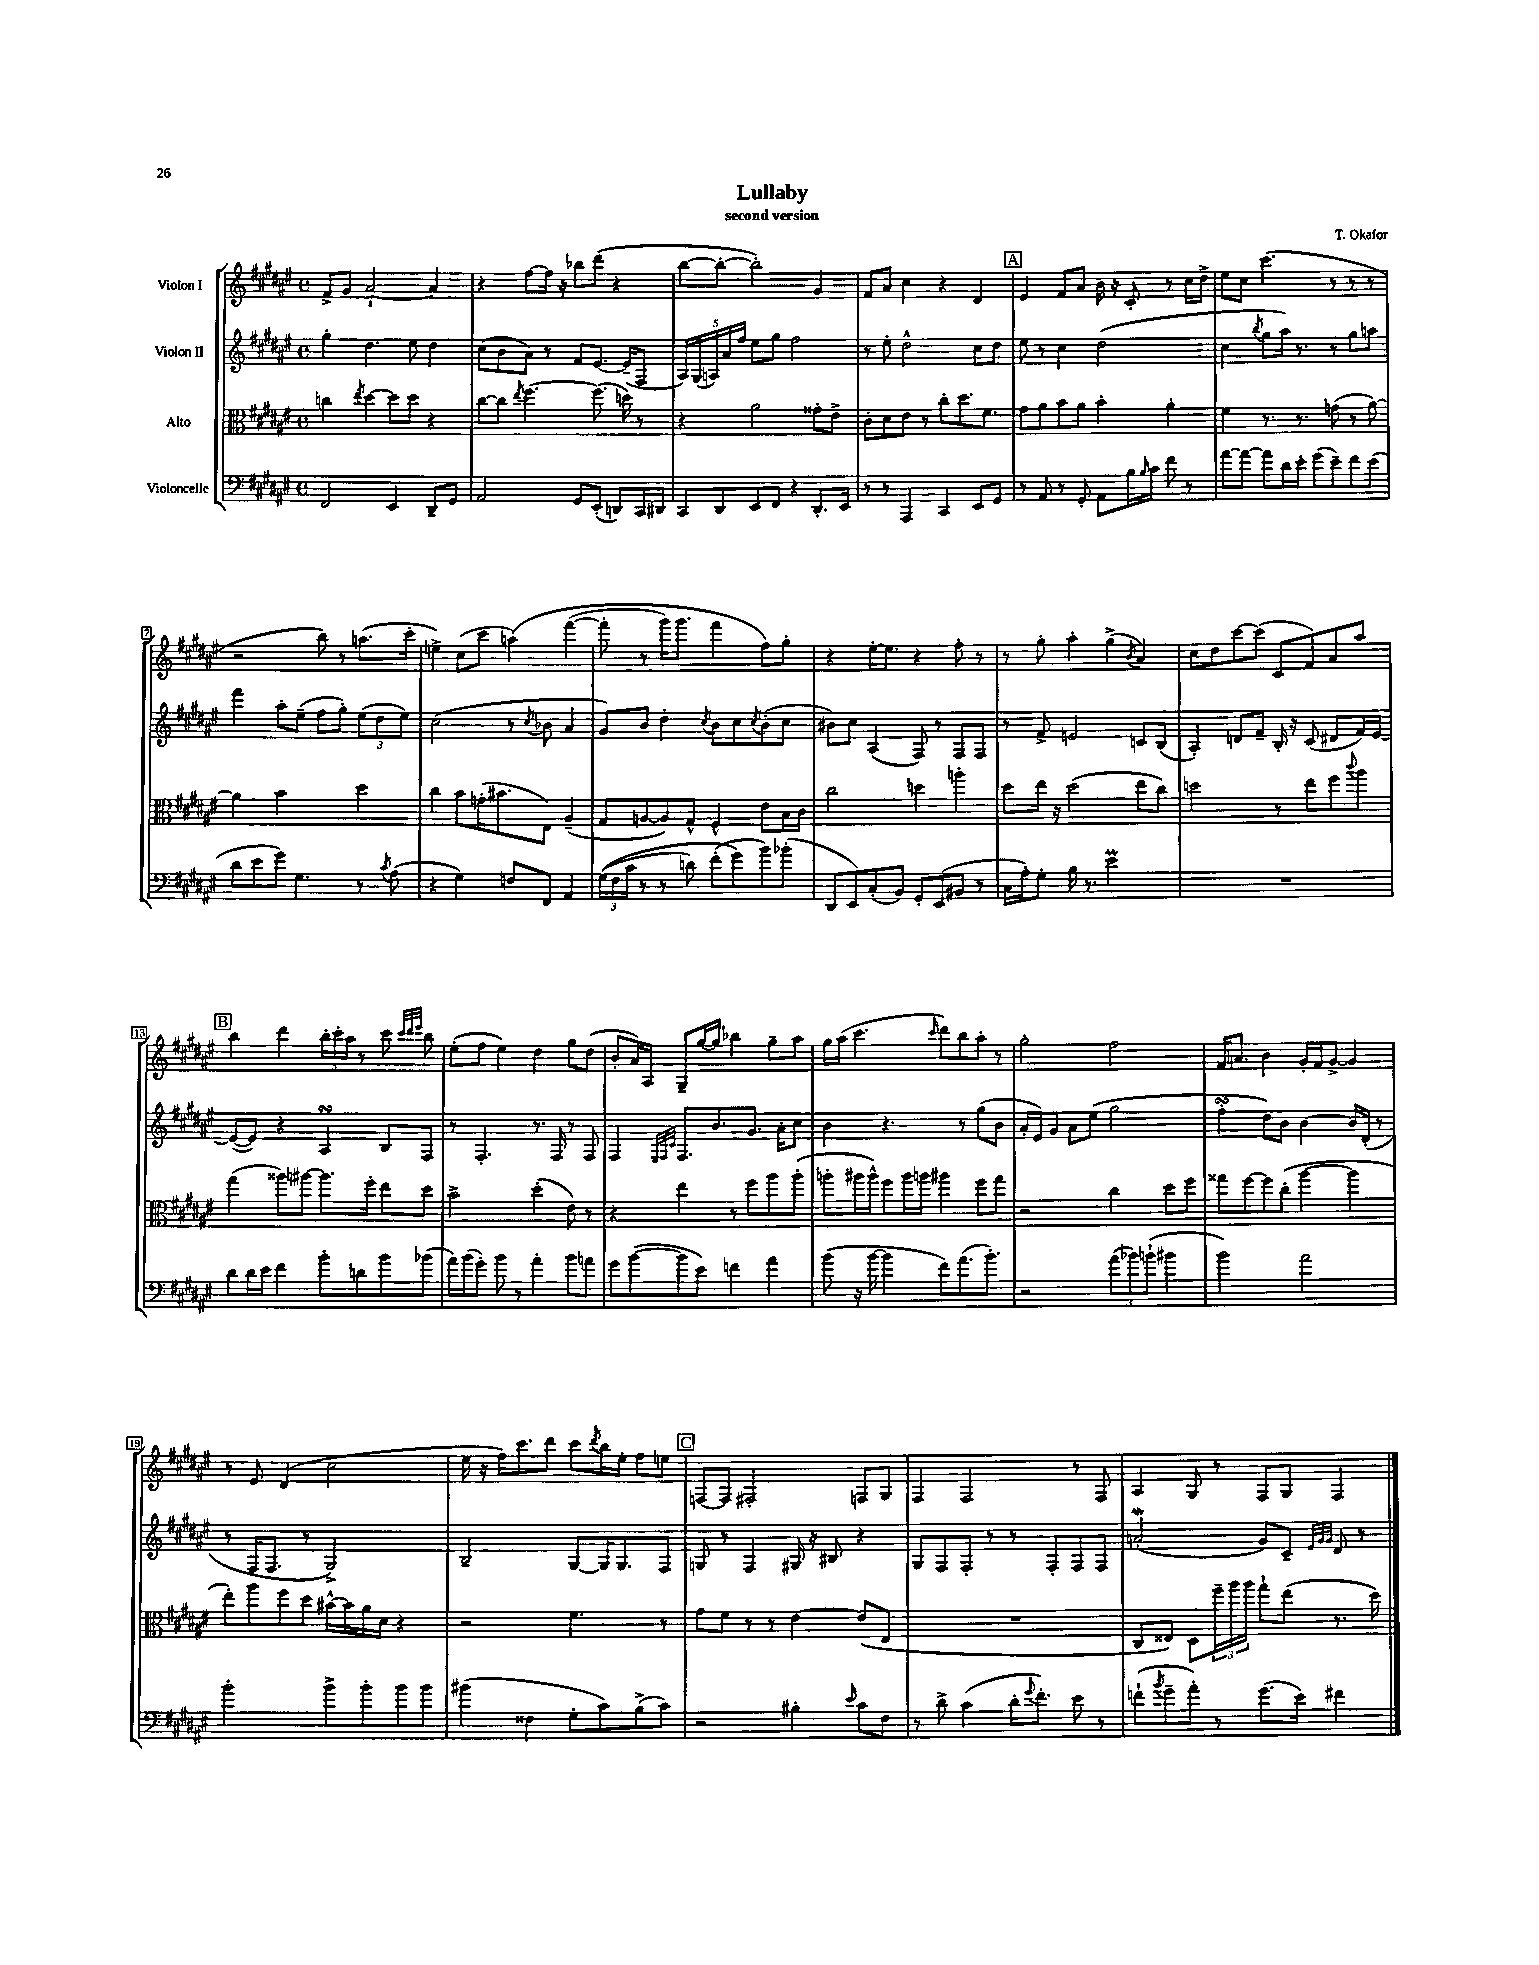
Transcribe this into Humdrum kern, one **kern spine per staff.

**kern	**kern	**kern	**kern
*staff4	*staff3	*staff2	*staff1
*clefF4	*clefC3	*clefG2	*clefG2
*k[f#c#g#d#a#e#]	*k[f#c#g#d#a#e#]	*k[f#c#g#d#a#e#]	*k[f#c#g#d#a#e#]
*M4/4	*M4/4	*M4/4	*M4/4
*met(c)	*met(c)	*met(c)	*met(c)
2FF#	4cc	4gg#'	8f#^
.	.	.	8g#
.	8qee#	.	.
.	[4dd#	4.dd#	[2a#`
4EE#	8dd#]	.	.
.	8dd#	8ee#	.
8DD#~	4r	4dd#	4a#]
8GG#	.	.	.
=	=	=	=
2AA#	[8cc#	(8cc#	4r
.	8cc#]	8b	.
.	8qee#	.	.
.	[4.ff#	8a#)	[8ff#
.	.	8r	16ff#]
.	.	.	16r
8GG#	.	8f#	8bb-
(8EE#'	(8.ff#]	[8.e#	(8ddd#
8DD)	.	.	4r
.	16dd)	(16e#~]	.
16CC#	8r	8F#	.
16DD#	.	.	.
=	=	=	=
8CC#	4r	20A#)	[8bb
.	.	(20G#	.
.	.	20A)	.
8DD#	.	.	8bb'_
.	.	20a#	.
.	.	20ff#	.
8EE#	2a#	8ee#	2bb'])
8FF#	.	8gg#	.
4r	.	2ff#	.
8.DD#'	8g##'	.	4g#
.	8e#^	.	.
16EE#	.	.	.
=	=	=	=
8r	8c#'	8r	8f#
8r	8d#	8ee#'	8a#
4AAA#	8e#	2dd#^^	4cc#
.	8r	.	.
4CC#	8cc#'	.	4r
.	8.dd#	.	.
8EE#	.	8cc#	4d#
.	8.f#	.	.
8GG#	.	8dd#	.
=	=	=	=
8r	8g#	8ee#	4e#
8AA#	8a#	8r	.
8r	8b	4cc#	8f#
8GG#'	8a#	.	8a#
8AA#	4b'	(2dd#	16b
.	.	.	16r
16B	.	.	8c#'
16qqB	.	.	.
16c#	.	.	.
8f#	4a#'	.	8r
8r	.	.	16cc#
.	.	.	16dd#^
=	=	=	=
[8a#	4f#	4cc#	8ee#
8a#_	.	.	8cc#
.	.	8qbb	.
8a#]	8.r	8gg#	(4.ccc#
16d#	.	16aa#)	.
16e#'	8.r	8.r	.
(8g#	.	.	.
8e#~)	(8g	8r	8r
8f#	8r	8gg#	8r
(8e#	[8a#)	8aa	8r
=	=	=	=
8d#	4a#]	4fff#	2r
8e#	.	.	.
8g#)	2b	8aa#'	.
4.G#	.	(8ee#~	.
.	.	8ff#	8bb)
.	.	8gg#')	8r
8r	4dd#	(12ee#	(8.aa
.	.	12dd#	.
8qc#	.	.	.
(8A#	.	.	.
.	.	12ee#)	.
.	.	.	16ccc#'
=	=	=	=
4r	4cc#	(2cc#	4ee^)
4G#)	8b	.	(8cc#
.	(16g'	.	8ccc#
.	8.b#	.	.
8F	.	8r	&(4aa)
.	.	8qcc#	.
8FF#	8E#)	8b-	.
4AA#	(4A#~	4a#	([4fff#
=	=	=	=
&((24G#	8G#	8g#)	8fff#']
24F#	.	.	.
24c#	.	.	.
8r	[8A	8b	8r
8r	8A])	4dd#'	16ggg#)
.	.	.	8.ggg#
8d)	8G#^^	.	.
.	.	8qcc#	.
(8f#'	4F#^^	8b	4fff#
8g#&)	.	8cc#	.
.	.	8qcc#	.
8b)	8e#	(8b'	8ff#&)
(8b-'	16B	8cc#	8gg#'
.	16c#	.	.
=	=	=	=
8DD#	2cc#	8b#)	4r
8EE#)	.	8cc#	.
(8C#'	.	(4A#	[16ee#'
.	.	.	8.ee#]
8BB)	.	.	.
8GG#'	4dd	8F#)	4r
(8EE#	.	8r	.
8BB#	4aa'	8F#	8ff#'
8r	.	8F#	8r
=	=	=	=
16C#	8dd#	8r	8r
16A#')	.	.	.
8G#'	16ee#	8f#^	8gg#'
.	16r	.	.
16B	(2dd#	2e	4aa#'
8.r	.	.	.
2e#	.	.	(4gg#^
.	.	.	8qb
.	8ee#	8c	4a#)
.	8cc#)	(8B	.
=	=	=	=
1r	2dd	4A#')	8cc#
.	.	.	8dd#
.	.	8d	[8ccc#
.	.	8f#~	(8ccc#]
.	8r	16B'	8c#
.	.	16r	.
.	8ee#	(8c#	8f#)
.	8ff#	8d#	8a#
.	8qqccc#	.	.
.	8aa#	16f#)	8aa#
.	.	[16e#	.
=	=	=	=
8d#	(4gg#	(8e#_	4bb
16d#	.	8e#])	.
16e#	.	.	.
4f#	8aa##)	4r	4ddd#
.	[8aa#	.	.
8b'	8.aa#]	4A#	24bb'
.	.	.	24ccc#'
.	.	.	24aa#
8d	.	.	8r
.	16ff#'	.	.
8b	8ee#	8B	8ccc#
.	.	.	32qqccc#
.	.	.	32qqddd#
.	.	.	32qqeee#
(8b-	8dd#	8F#	8bb
=	=	=	=
16a#)	2b^	8r	(8ee#'
(16b	.	.	.
8g#')	.	4.F#'	8ff#
8b	.	.	4ee#)
8r	.	.	.
4a#'	(4dd#'	8.r	4dd#
.	.	16F#	.
8b	8e#)	8r	8gg#
8a	8r	8F#	(8dd#
=	=	=	=
8g#	4r	4F#	8b'
([8b	.	.	16a#)
.	.	.	16A#
.	.	32qqE#	.
.	.	32qqF#	.
.	.	32qqc#	.
8b]	4ee#	8.F#	8G#~
8e#)	.	.	[16gg#
.	.	8.b	16gg#]
4f	8r	.	4bb-
.	8ff#	8.g#	.
4a#	8aa#	.	8gg#~
.	.	16a#'	.
.	(8aa#'	8cc#	8aa#
=	=	=	=
(8b	8aa'	4b	16gg#
.	.	.	(16aa#
16r	16aa#	.	4.ccc#
[16b	16aa#^^)	.	.
4b]	8ff#	4.r	.
.	16aa#	.	.
.	16aa	.	.
.	.	.	16qqccc#
8f#)	4aa#	.	8ddd#)
(8.a#	.	8r	8bb
.	8ff#	(8gg#	8aa#'
8.b')	.	.	.
.	8gg#	8b	8r
=	=	=	=
2r	2r	16a#'	2gg#'
.	.	16e#)	.
.	.	8g#	.
.	.	8a#	.
.	.	(8ee#	.
(12a#	4cc#	2gg#	2ff#
12b-)	.	.	.
(12b`	.	.	.
4b#	8dd#	.	.
.	8ff#	.	.
=	=	=	=
2b)	8gg##	4ff#'	16f#
.	.	.	8.a
.	[8ff#	.	.
.	8ff#]	8dd#)	4b
.	(8cc#'	8b	.
2a#	[4aa#	[4b	16g#'
.	.	.	16f#
.	.	.	[8g#^
.	4aa#]	16b]	4g#]
.	.	(16d#'	.
.	.	8r	.
=	=	=	=
2b'	8ee#')	8r	8r
.	8aa#	16F#	8e#
.	.	8.F#	.
.	8ff#	.	(4d#
.	8dd#	8r	.
8b^	[16b#^^	2G#^)	2cc#
.	16b#]	.	.
8b'	16a#	.	.
.	16d#	.	.
8b	4r	.	.
8b	.	.	.
=	=	=	=
(4b#	2r	2B~	16ee#
.	.	.	16r
.	.	.	16ff#)
.	.	.	8.ccc#
4F##	.	.	.
.	.	.	8ddd#
8G#'	4.f#	[8G#	8ccc#
.	.	.	8qddd#
8c#)	.	16G#]	16bb
.	.	8.G#	16ee#'
(8B^	.	.	8ff#
8c#)	8r	8F#	8ee
=	=	=	=
2r	8g#	8G	[8F
.	8f#	8r	8F]
.	8r	4F#	2F#'
.	8r	.	.
4B#'	[4e#	16G#	.
.	.	16r	.
.	.	8B#	.
16qqe#	.	.	.
8c#	(8e#]	4r	8F
8F#	8E#	.	8G#
=	=	=	=
8r	1r	8G#	4F#
8d#^	.	8F#	.
(4c#	.	8F#'	2F#
.	.	8r	.
16d#'	.	8r	.
8qqg#	.	.	.
8.f#')	.	.	.
.	.	8F#'	.
8e#	.	8F#	8r
8r	.	8F#	8F#
=	=	=	=
(8f`	8C#	(2a'	4A#
8qb	.	.	.
8g#~	8E##)	.	.
8a#')	8D#	.	8G#
8r	24ff#~	.	8r
.	24aa#	.	.
.	24aa#	.	.
(8.g#	8gg#`	8g#)	8F#
.	(8ee#	8c#~	8G#
16e#)	.	.	.
.	.	32qqe#	.
.	.	32qqg#	.
.	.	32qqg#	.
4f#	8.r	8d#	4F#
.	.	8r	.
.	16dd#)	.	.
==	==	==	==
*-	*-	*-	*-
